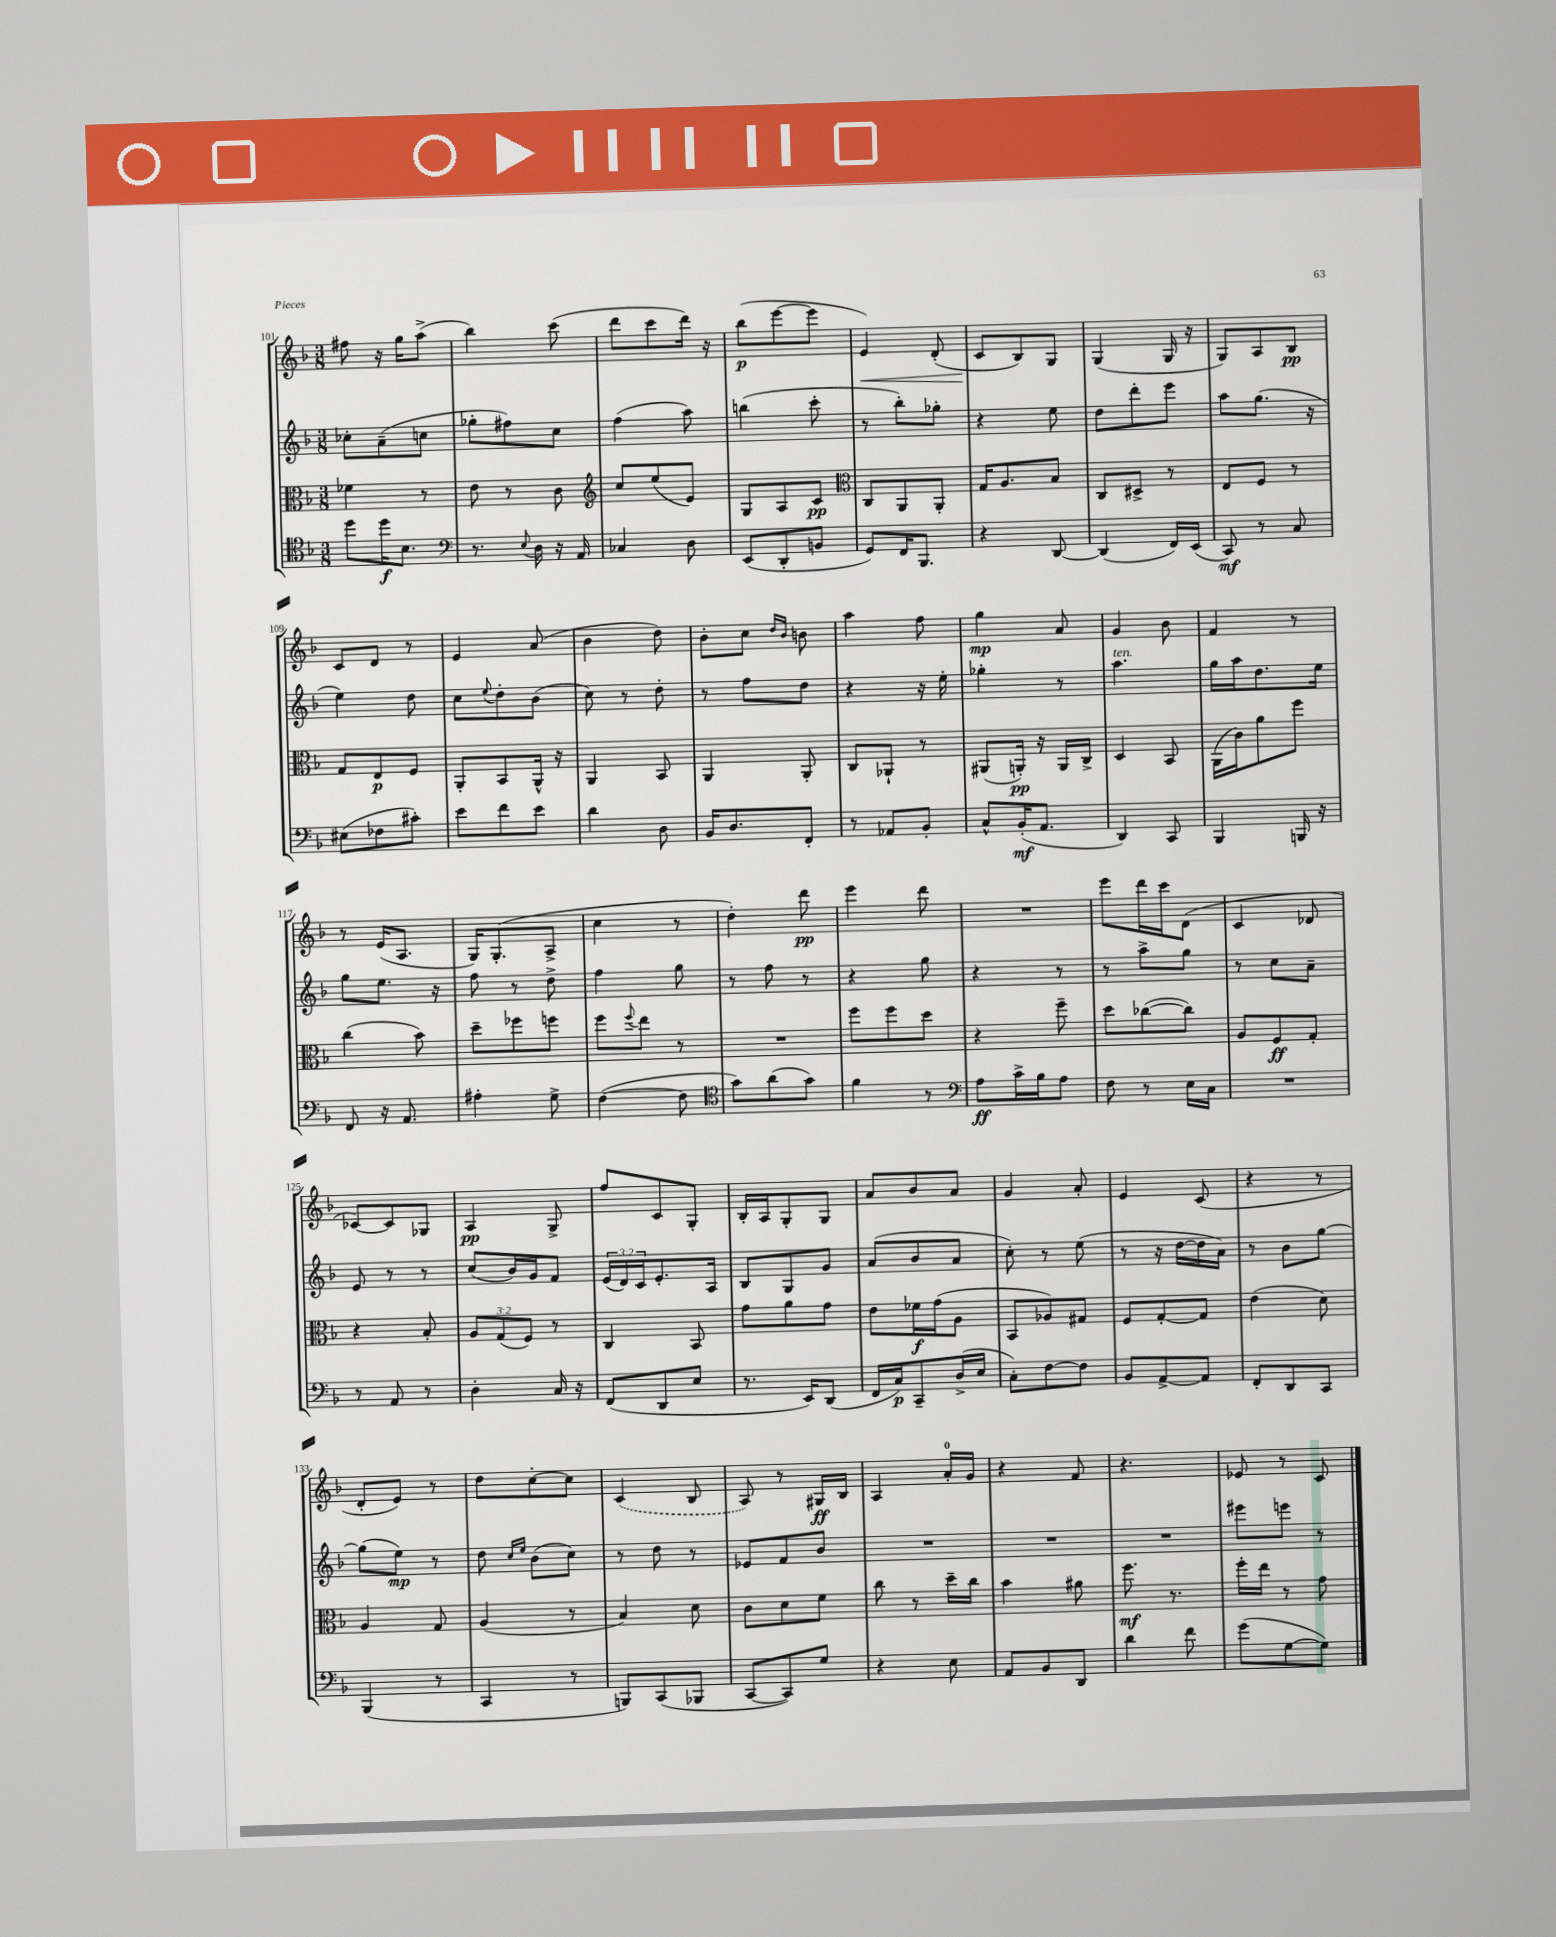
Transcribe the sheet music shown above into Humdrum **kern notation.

**kern	**dynam	**kern	**dynam	**kern	**dynam	**kern	**dynam
*part4	*part4	*part3	*part3	*part2	*part2	*part1	*part1
*staff4	*staff4	*staff3	*staff3	*staff2	*staff2	*staff1	*staff1
*clefC4	*	*clefC3	*	*clefG2	*	*clefG2	*
*k[b-]	*	*k[b-]	*	*k[b-]	*	*k[b-]	*
*M3/8	*	*M3/8	*	*M3/8	*	*M3/8	*
=101	=101	=101	=101	=101	=101	=101	=101
8dd\L	.	4f-X\	.	8cc-X'\L	.	8ff#X\	.
16dd\K	f	.	.	(8a~\	.	16r	.
8.B-\J	.	.	.	.	.	16gg\KL	.
.	.	8r	.	8ccn\J	.	(8aa^\J	.
=102	=102	=102	=102	=102	=102	=102	=102
*clefF4	*	*	*	*	*	*	*
8.r	.	8e\	.	8gg-X'\L	.	4bb-\)	.
.	.	8r	.	8ff#X\)	.	.	.
8qqE/	.	.	.	.	.	.	.
16D\	.	.	.	.	.	.	.
16r	.	8c\	.	8cc\J	.	(8ccc\	.
16AA/	.	.	.	.	.	.	.
=103	=103	=103	=103	=103	=103	=103	=103
*	*	*clefG2	*	*	*	*	*
4C-X/	.	8cc/L	.	(4ff\	.	8ddd\L	.
.	.	(8ee/	.	.	.	8ccc\	.
8D\	.	8e/J)	.	8aa\)	.	16ddd\Jk)	.
.	.	.	.	.	.	16r	.
=104	=104	=104	=104	=104	=104	=104	=104
(8EE/L	.	8G/L	.	(4bbn\	.	(8bb-\L	p
8DD'/	.	8A/	.	.	.	[8eee\	.
8BBn/J	.	8c/J	pp	8ccc'\	.	8eee\J]	.
=105	=105	=105	=105	=105	=105	=105	=105
*	*	*clefC3	*	*	*	*	*
!	!	!	!	!	!	!	!LO:HP:b
8GG/L)	.	8C/L	.	8r	.	4e/)	<
16FF/K	.	8AA/	.	8bb-'\L)	.	.	.
8.BBB-/J	.	.	.	.	.	.	.
.	.	8AA'/J	.	8gg-X'\J	.	(8d'/	.
=106	=106	=106	=106	=106	=106	=106	=106
4r	.	16G/KL	.	4r	.	8c/L	.
.	.	8.A/	.	.	.	.	.
.	.	.	.	.	.	8B-/)	[
[8DD/	.	8B-/J	.	8ee\	.	8G/J	.
=107	=107	=107	=107	=107	=107	=107	=107
(4DD/]	.	8C/L	.	8dd\L	.	(4G/	.
.	.	8D#X^/J	.	8ddd'\	.	.	.
16FF/LL)	.	8r	.	8eee\J	.	16G/	.
(16EE/JJ	.	.	.	.	.	16r	.
=108	=108	=108	=108	=108	=108	=108	=108
8CC/)	mf	8E/L	.	8aa\L	.	8G/L)	.
8r	.	8F/J	.	(8.gg\J	.	8A/	.
8C/	.	8r	.	.	.	8B-/J	pp
.	.	.	.	16r	.	.	.
!!LO:LB:g=z
=109	=109	=109	=109	=109	=109	=109	=109
(8E#X\L	.	8G/L	.	4ee\)	.	8c/L	.
8F-X\	.	8E/	p	.	.	8d/J	.
8c#X'\J)	.	8F/J	.	8dd\	.	8r	.
=110	=110	=110	=110	=110	=110	=110	=110
8e\L	.	8AA'/L	.	8cc\L	.	4e/	.
.	.	.	.	8qqee/	.	.	.
8f\	.	8BB-/	.	8dd'\	.	.	.
8e\J	.	16AA^^/Jk	.	(8b-\J	.	(8a/	.
.	.	16r	.	.	.	.	.
=111	=111	=111	=111	=111	=111	=111	=111
4d\	.	4AA/	.	8cc\)	.	4b-\	.
.	.	.	.	8r	.	.	.
8D\	.	8BB-/	.	8dd'\	.	8dd\)	.
=112	=112	=112	=112	=112	=112	=112	=112
16BB-/KL	.	4AA/	.	8r	.	8b-'\L	.
8.D/	.	.	.	.	.	.	.
.	.	.	.	8ff\L	.	8cc\J	.
.	.	.	.	.	.	16qqdd/LL	.
.	.	.	.	.	.	16qqb-/JJ	.
8FF'/J	.	8AA'/	.	8dd\J	.	8bn\	.
=113	=113	=113	=113	=113	=113	=113	=113
8r	.	8C/L	.	4r	.	4aa\	.
8AA-X/L	.	8AA-X`/J	.	.	.	.	.
8BB-'/J	.	8r	.	16r	.	8ff\	.
.	.	.	.	16ee'\	.	.	.
=114	=114	=114	=114	=114	=114	=114	=114
8C^^/L	.	(8AA#X/L	.	4gg-X'\	.	4gg\	mp
(16BB-'/K	mf	16AAn'/Jk)	pp	.	.	.	.
8.AA/J	.	16r	.	.	.	.	.
.	.	16AA/LL	.	8r	.	8a/	.
.	.	16C^/JJ	.	.	.	.	.
=115	=115	=115	=115	=115	=115	=115	=115
!	!	!	!	!LO:TX:a:i:t=ten.	!	!	!
4DD/)	.	4D/	.	4.aa\	.	4g/	.
8CC/	.	8BB-/	.	.	.	8b-\	.
=116	=116	=116	=116	=116	=116	=116	=116
4BBB-/	.	(16AA\LL	.	16gg\LL	.	4f/	.
.	.	16c\J)	.	16aa\J	.	.	.
.	.	8a\	.	8.dd\	.	.	.
16BBBn/	.	8ff\J	.	.	.	8r	.
16r	.	.	.	16ee\Jk	.	.	.
!!LO:LB:g=z
=117	=117	=117	=117	=117	=117	=117	=117
8FF/	.	(4cc\	.	8gg\L	.	8r	.
16r	.	.	.	8.ee\J	.	(16e/KL	.
8.AA/	.	.	.	.	.	8.A/J	.
.	.	8b-\)	.	.	.	.	.
.	.	.	.	16r	.	.	.
=118	=118	=118	=118	=118	=118	=118	=118
4A#X'\	.	8dd~\L	.	8ff\	.	16G/KL)	.
.	.	.	.	.	.	(8.G'/	.
.	.	8ff-X\	.	8r	.	.	.
8G^\	.	8ffn\J	.	8dd^\	.	8A^/J	.
=119	=119	=119	=119	=119	=119	=119	=119
([4F\	.	8ff\L	.	4ff\	.	4cc\	.
.	.	8qqff/	.	.	.	.	.
.	.	8ee\J	.	.	.	.	.
8F\]	.	8r	.	8gg\	.	8r	.
=120	=120	=120	=120	=120	=120	=120	=120
*clefC4	*	*	*	*	*	*	*
8g\L)	.	4.r	.	8r	.	4dd'\)	.
(8a\	.	.	.	8ff\	.	.	.
8g\J)	.	.	.	8r	.	8ddd\	pp
=121	=121	=121	=121	=121	=121	=121	=121
4f\	.	8ff\L	.	4r	.	4eee\	.
.	.	8ff\	.	.	.	.	.
8r	.	8dd\J	.	8gg\	.	8ddd\	.
=122	=122	=122	=122	=122	=122	=122	=122
*clefF4	*	*	*	*	*	*	*
8A\L	ff	4r	.	4r	.	4.r	.
16c^\L	.	.	.	.	.	.	.
16B-\J	.	.	.	.	.	.	.
8A\J	.	8ff~\	.	8r	.	.	.
=123	=123	=123	=123	=123	=123	=123	=123
8F\	.	8dd\L	.	8r	.	8eee\L	.
8r	.	([8cc-X\	.	8aa^\L	.	16ddd\L	.
.	.	.	.	.	.	16ccc\J	.
16E\LL	.	8cc-\J])	.	8gg\J	.	(8d\J	.
16C\JJ	.	.	.	.	.	.	.
=124	=124	=124	=124	=124	=124	=124	=124
4.r	.	8A/L	.	8r	.	4c/	.
.	.	8F/	ff	8cc\L	.	.	.
.	.	8G'/J	.	8a~\J	.	8d-X/	.
!!LO:LB:g=z
=125	=125	=125	=125	=125	=125	=125	=125
8r	.	4r	.	8e/	.	[8c-X/L)	.
8AA/	.	.	.	8r	.	8c-/]	.
8r	.	8B-'/	.	8r	.	8G-X/J	.
=126	=126	=126	=126	=126	=126	=126	=126
4D'\	.	12A/L	.	(8cc/L	.	4A/	pp
.	.	(12G/	.	.	.	.	.
.	.	.	.	16b-/L)	.	.	.
.	.	12F/J)	.	.	.	.	.
.	.	.	.	16g/J	.	.	.
16C/	.	8r	.	8f/J	.	8G^/	.
16r	.	.	.	.	.	.	.
=127	=127	=127	=127	=127	=127	=127	=127
(8FF/L	.	4C/	.	(24e/LL	.	8ff/L	.
.	.	.	.	24d/)	.	.	.
.	.	.	.	24c/J	.	.	.
8DD/	.	.	.	8.e'/	.	8c/	.
8E/J	.	8BB-/	.	.	.	8G'/J	.
.	.	.	.	16A/Jk	.	.	.
=128	=128	=128	=128	=128	=128	=128	=128
8.r	.	8g\L	.	8B-/L	.	16B-'/LL	.
.	.	.	.	.	.	16A/J	.
.	.	8a\	.	8G/	.	8G'/	.
16EE/KL)	.	.	.	.	.	.	.
(8DD/J	.	8g\J	.	8g/J	.	8G/J	.
=129	=129	=129	=129	=129	=129	=129	=129
16FF/LL	.	8e\L	.	(8a/L	.	8a/L	.
16C/J)	p	.	.	.	.	.	.
8CC~/	.	16f-X\L	f	8b-/	.	8b-/	.
.	.	(16g\J	.	.	.	.	.
(16D^/L	.	8A\J	.	8a/J	.	8a/J	.
16E/JJ	.	.	.	.	.	.	.
=130	=130	=130	=130	=130	=130	=130	=130
8C'\L)	.	8BB-/L	.	8cc'\)	.	4g/	.
[8F\	.	8A-X/)	.	8r	.	.	.
8F\J]	.	8G#X/J	.	(8ee\	.	8a'/	.
=131	=131	=131	=131	=131	=131	=131	=131
8BB-/L	.	8F/L	.	8r	.	4e/	.
[8AA^/	.	[8G'/	.	16r	.	.	.
.	.	.	.	[16dd\LL	.	.	.
8AA/J]	.	8G/J]	.	16dd\]	.	(8c/	.
.	.	.	.	16a\JJ)	.	.	.
=132	=132	=132	=132	=132	=132	=132	=132
8FF'/L	.	(4e\	.	8r	.	4r	.
8DD/	.	.	.	8b-\L	.	.	.
8CC/J	.	8d\)	.	[8gg\J	.	8r	.
!!LO:LB:g=z
=133	=133	=133	=133	=133	=133	=133	=133
(4BBB-/	.	4A/	.	(8gg\L]	.	8d'/L	.
.	.	.	.	8ee\J)	mp	8e/J)	.
8r	.	8G/	.	8r	.	8r	.
=134	=134	=134	=134	=134	=134	=134	=134
4CC/	.	(4A/	.	8dd\	.	8dd\L	.
.	.	.	.	16qqcc/LL	.	.	.
.	.	.	.	16qqee/JJ	.	.	.
.	.	.	.	(8b-\L	.	[8cc'\	.
8r	.	8r	.	8cc\J)	.	8cc\J]	.
=135	=135	=135	=135	=135	=135	=135	=135
8BBBn/L)	.	4B-/)	.	8r	.	(4c/	.
(8CC/	.	.	.	8dd\	.	.	.
8BBB-X/J	.	8d\	.	8r	.	8B-/	.
=136	=136	=136	=136	=136	=136	=136	=136
[8CC/L	.	8c\L	.	8e-X/L	.	8A/)	.
8CC/])	.	8d\	.	8f/	.	8r	.
8G/J	.	8f\J	.	8b-/J	.	16G#X/LL	ff
.	.	.	.	.	.	16B-/JJ	.
=137	=137	=137	=137	=137	=137	=137	=137
4r	.	8cc\	.	4.r	.	4A/	.
.	.	8r	.	.	.	.	.
8E\	.	16dd~\LL	.	.	.	16a'/LL	.
.	.	16cc\JJ	.	.	.	16g/JJ	.
=138	=138	=138	=138	=138	=138	=138	=138
8AA/L	.	4b-\	.	4.r	.	4r	.
8BB-/	.	.	.	.	.	.	.
8DD/J	.	8a#X\	.	.	.	8f/	.
=139	=139	=139	=139	=139	=139	=139	=139
4d\	.	8.ff\	mf	4.r	.	4.r	.
.	.	8.r	.	.	.	.	.
8f\	.	.	.	.	.	.	.
=140	=140	=140	=140	=140	=140	=140	=140
(8g\L	.	16ff'\LL	.	8eee#X\L	.	8e-X/	.
.	.	16ee\JJ	.	.	.	.	.
[8G\	.	8r	.	8eeen\J	.	8r	.
8G\J])	.	8g\	.	8r	.	8c/	.
==	==	==	==	==	==	==	==
*-	*-	*-	*-	*-	*-	*-	*-
